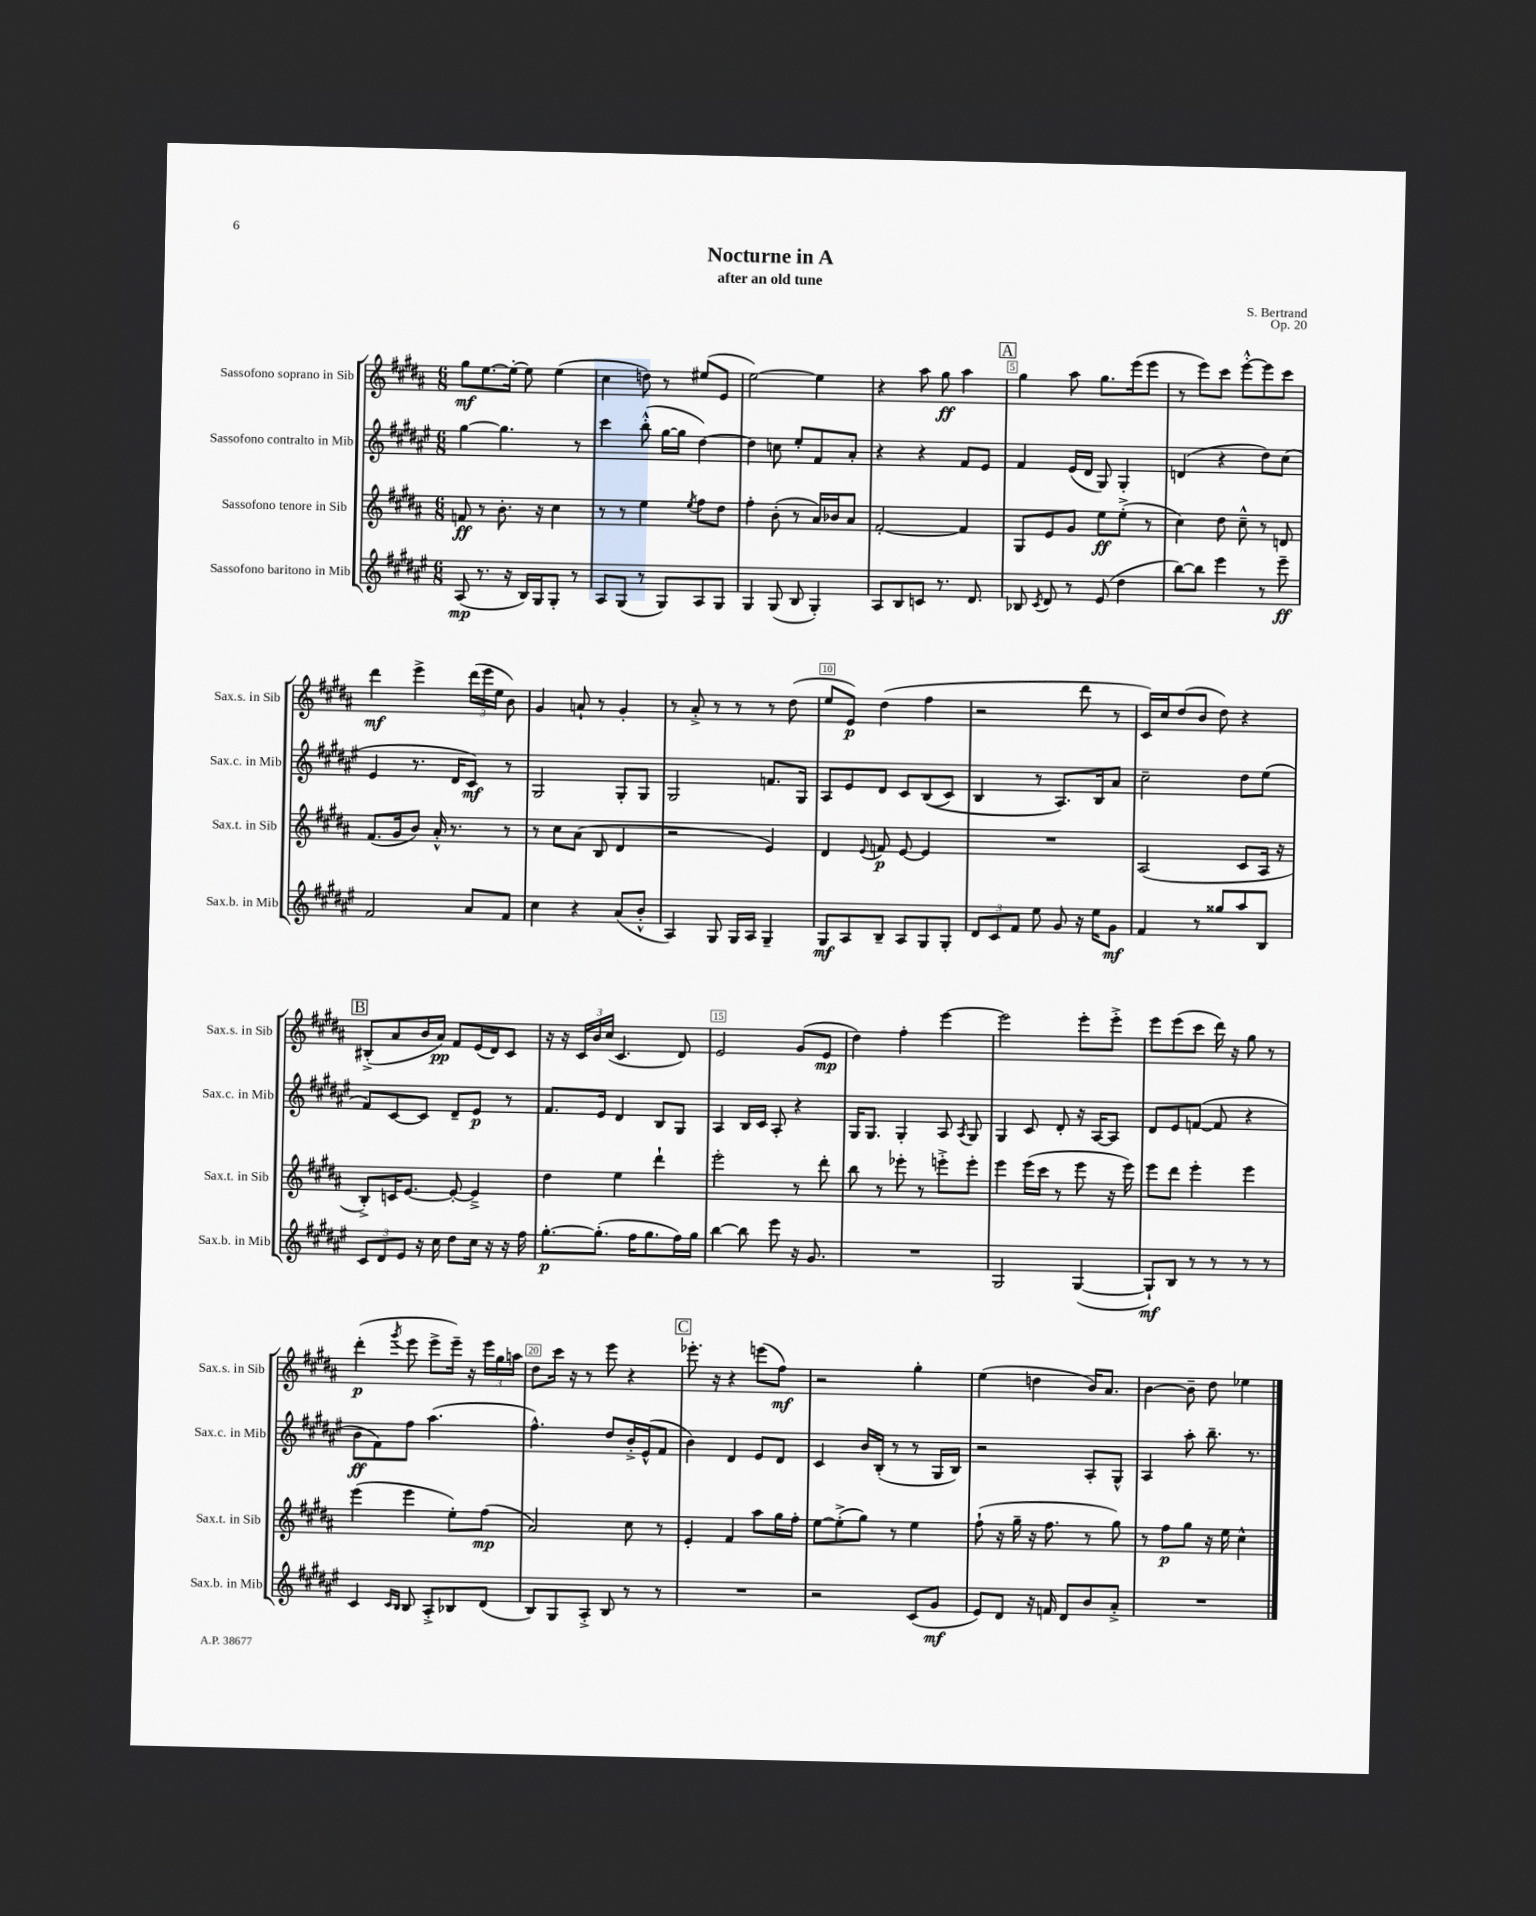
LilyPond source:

\header { title = "Nocturne in A" composer = "S. Bertrand" subtitle = "after an old tune" opus = "Op. 20" }
<<
\new StaffGroup <<
\new Staff = "s0" \with { instrumentName = "Sassofono soprano in Sib" shortInstrumentName = "Sax.s. in Sib" } {
    \clef treble \key b \major \numericTimeSignature \time 6/8
    \autoBeamOff gis''8[\mf e''8.~ e''16]~-. e''8 e''4( |
    cis''4 d''8) r8 eis''8[( e'8] |
    e''2~) e''4 |
    r4 ais''8 gis''8\ff ais''4 |
    \mark \markup { \box "A" } gis''4 ais''8 gis''8.[ e'''16( e'''8] |
    r8 e'''8[) cis'''8] e'''8[~-.-^ e'''8 cis'''8] |
    dis'''4\mf e'''4-> \tuplet 3/2 { dis'''16[( e'''16 e''16] } b'8) |
    gis'4 a'8-! r8 gis'4-. |
    r8 ais'8-.-> r8 r8 r8 dis''8( |
    e''8[ e'8]\p) dis''4( fis''4 |
    r2 dis'''8 r8 |
    cis'16[) cis''16 dis''8( b'8] dis''8) r4 |
    \mark \markup { \box "B" } bis8[-.->( ais'8 b'16 ais'16]\pp) fis'8[ e'16( dis'16) cis'8] |
    r16 r16 \tuplet 3/2 { cis'16[ b'16 cis''16]( } cis'4. dis'8) |
    e'2 gis'8[( e'8]\mp |
    dis''4) fis''4-. e'''4~ |
    e'''2 e'''8[-. e'''8]-.-> |
    e'''8[ e'''8( cis'''8] dis'''16) r16 gis''8 r8 |
    dis'''4-.\p( \acciaccatura { gis'''8 } e'''8 e'''8[-> e'''16]--) r16 \tuplet 3/2 { e'''16[ gis''16 a''16] } |
    dis''8[ cis'''16] r16 r8 e'''8 r4 |
    \mark \markup { \box "C" } ees'''8.-. r16 r4 e'''8[( fis''8]\mf) |
    r2 gis''4-. |
    e''4( d''4 b'16[) ais'8.] |
    b'4~ b'8-- dis''8 ees''4 \bar "|." |
}
\new Staff = "s1" \with { instrumentName = "Sassofono contralto in Mib" shortInstrumentName = "Sax.c. in Mib" } {
    \clef treble \key fis \major \numericTimeSignature \time 6/8
    \autoBeamOff gis''4~ gis''4. r8 |
    cis'''4 b''8-.-^( gis''16[~ gis''16] dis''4~) |
    dis''4 c''8 eis''8[-. fis'8 ais'8]-. |
    r4 r4 fis'8[ eis'8] |
    \mark \markup { \box "A" } fis'4 eis'16[( dis'16] gis8) gis4-. |
    d'4( r4 dis''8[) cis''8]( |
    eis'4 r8. dis'16[ cis'8]\mf) r8 |
    gis2 gis8[-. gis8] |
    gis2 f'8.[ gis16] |
    ais8[ eis'8 dis'8] cis'8[ b8(\( cis'8]) |
    b4 r8 ais8.[\) b16 ais'8] |
    cis''2-- dis''8[ eis''8]( |
    \mark \markup { \box "B" } fis'8[) cis'8~ cis'8] dis'8[-- eis'8]\p r8 |
    fis'8.[ eis'16] dis'4 b8[ gis8] |
    ais4 b16[ cis'16] ais8-. r4 |
    gis16[ gis8.] gis4-. ais8 \acciaccatura { ais8 } gis8 |
    gis4 cis'8 dis'8-. r16 ais16[~ ais8] |
    dis'8[ eis'8 f'8]~( f'8 r4 |
    b'8[\ff fis'8) fis''8] ais''4.( |
    fis''4.-^) dis''8[ b'16-.-> eis'16-^( fis'8] |
    \mark \markup { \box "C" } b'4) dis'4 eis'8[ dis'8] |
    cis'4 b'16[ b16]-.( r8 r8 gis16[ b16]) |
    r2 ais8[-. gis8]-^ |
    ais4 ais''8-. b''8.-- r8. \bar "|." |
}
\new Staff = "s2" \with { instrumentName = "Sassofono tenore in Sib" shortInstrumentName = "Sax.t. in Sib" } {
    \clef treble \key b \major \numericTimeSignature \time 6/8
    \autoBeamOff f'8\ff r8 b'8.-. r16 cis''4 |
    r8 r8 e''4 \acciaccatura { e''8 } fis''8[ dis''8] |
    fis''4-. b'8-.( r8 ais'16[) bes'16 ais'8] |
    fis'2~-. fis'4 |
    \mark \markup { \box "A" } gis8[ e'8 gis'8] e''8[\ff e''8]-.->( r8 |
    cis''4) dis''8 cis''8---^ r8 d'8 |
    fis'8.[( gis'16 b'8]) ais'16-.-^ r8. r8 |
    r8 cis''8[ ais'8]( b8 dis'4 |
    r2 e'4) |
    dis'4 \appoggiatura { e'8 } f'8\p e'8~ e'4 |
    R2. |
    ais2( cis'8[ ais16] r16 |
    \mark \markup { \box "B" } b8[-.->) c'16 e'8.]~ e'8~-. e'4---> |
    dis''4 e''4 dis'''4-! |
    e'''2-. r8 dis'''8-. |
    b''8 r8 ees'''8-. r8 e'''8[-.-> e'''8]-. |
    e'''4 e'''16[( cis'''16] r8 e'''8 r16 e'''16) |
    e'''8[ dis'''8] e'''4-. e'''4 |
    e'''4( e'''4 e''8[-.) fis''8]\mp( |
    ais'2) cis''8 r8 |
    \mark \markup { \box "C" } e'4-. fis'4 ais''8[ gis''16 fis''16]-. |
    e''8[~ e''8-.->( gis''8]) r8 e''4 |
    fis''8-!( r16 gis''16-- r16 fis''8. r8 gis''8) |
    r8 fis''8[\p gis''8] r16 e''16 cis''4-^ \bar "|." |
}
\new Staff = "s3" \with { instrumentName = "Sassofono baritono in Mib" shortInstrumentName = "Sax.b. in Mib" } {
    \clef treble \key fis \major \numericTimeSignature \time 6/8
    \autoBeamOff ais8\mp( r8. r16 b16[) gis16 gis8]-. r8 |
    ais8[ gis8]( r8 gis8[) ais8 gis8] |
    gis4 gis8( b8 gis4-.) |
    ais8[ b8 c'8] r8. dis'8. |
    \mark \markup { \box "A" } bes8 \acciaccatura { cis'8 } dis'8 r8 eis'8( dis''4 |
    b''8[~) b''8] eis'''4 r8 eis'''8--\ff |
    fis'2 ais'8[ fis'8] |
    cis''4 r4 ais'8[( b'8]-.-^ |
    ais4) gis8 gis16[ ais16] gis4-- |
    gis8[\mf ais8 b8]-- ais8[ gis8 gis8]-. |
    \tuplet 3/2 { dis'8[ cis'8 fis'8] } eis''8 gis'8 r16 eis''16[ gis'8]\mf |
    fis'4 r8 gisis''8[ ais''8 b8] |
    \mark \markup { \box "B" } \tuplet 3/2 { cis'8[ dis'8 eis'8] } r16 cis''16 dis''8[ cis''16] r16 r16 fis''16 |
    gis''8.[~-.\p gis''8.]-.( fis''16[ gis''8. fis''16) gis''16] |
    b''4~ b''8 eis'''8 r16 gis'8. |
    R2. |
    gis2 gis4~( |
    gis8[-!\mf) b8] r8 r8 r8 r8 |
    cis'4 \grace { cis'16[ b16] } b8 ais8[-.-> bes8 dis'8]( |
    b8[) gis8 ais8]-.-> b8 r8 r8 |
    \mark \markup { \box "C" } R2. |
    r2 cis'8[( gis'8]\mf |
    eis'8[) dis'8] r16 f'16 dis'8[ b'8 ais'8]-.-> |
    R2. \bar "|." |
}
>>
>>
\layout { \context { \Score \override BarNumber.break-visibility = ##(#f #t #t) barNumberVisibility = #(every-nth-bar-number-visible 5) \override BarNumber.stencil = #(make-stencil-boxer 0.1 0.3 ly:text-interface::print) } }
